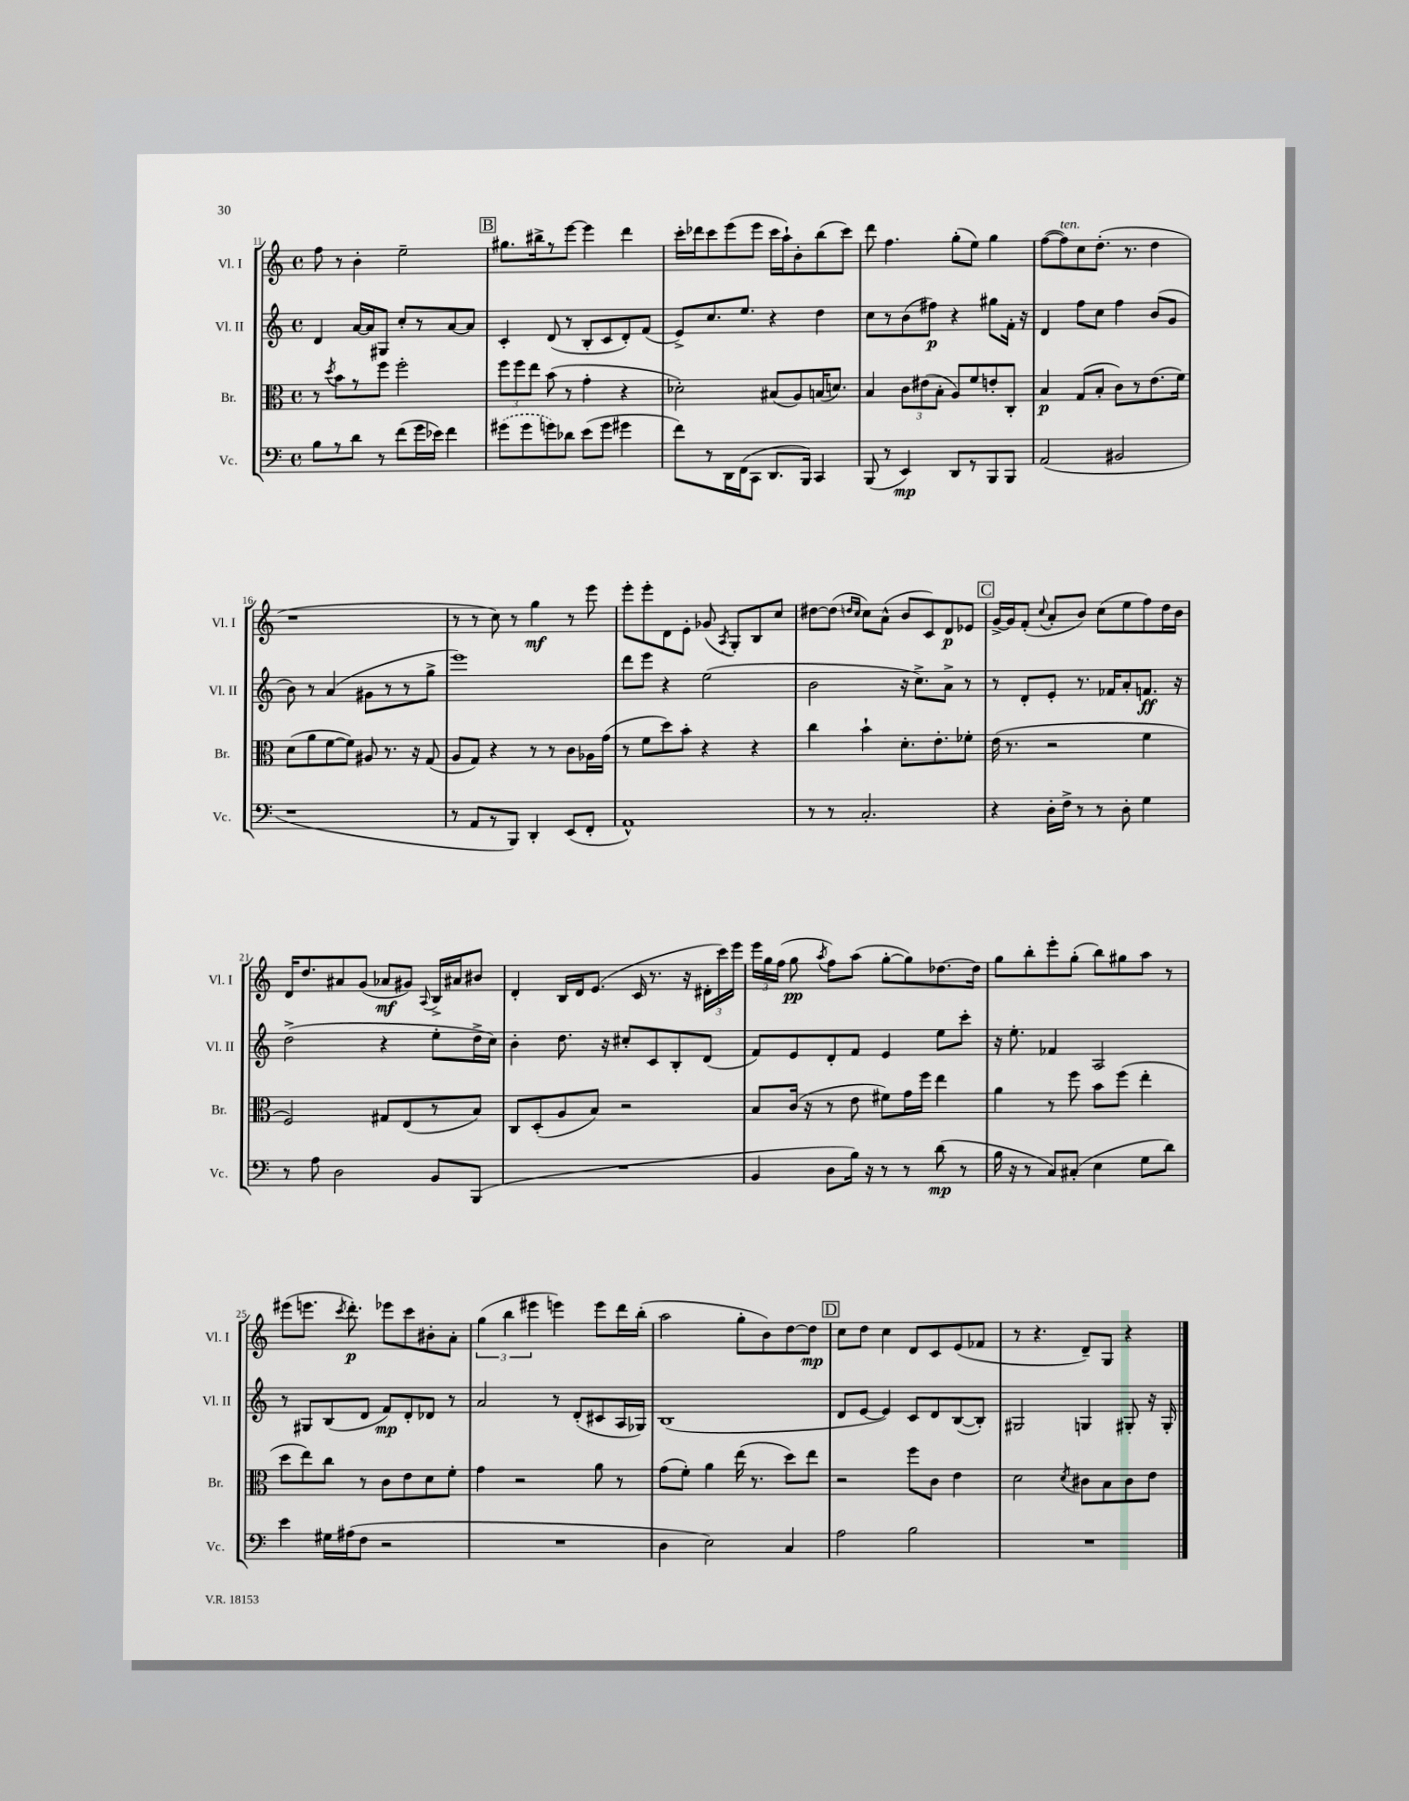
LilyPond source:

<<
\new StaffGroup <<
\new Staff = "s0" \with { instrumentName = "Vl. I" shortInstrumentName = "Vl. I" } {
    \clef treble \key c \major \defaultTimeSignature \time 4/4
    \autoBeamOff f''8 r8 b'4-. e''2-- |
    \mark \markup { \box "B" } gis''8.[ bis''16-> r8 e'''8]~ e'''4 d'''4 |
    c'''16[-. des'''16 c'''8 e'''8( e'''8] c'''16[ a''16-!) b'8-. b''8( c'''8]) |
    d'''8 f''4. g''8[-.( e''8]) g''4 |
    f''8[~( f''8^\markup { \italic "ten." }) c''8 d''8.]-.( r8. d''4 |
    r1 |
    r8 r8 c''8) r8 g''4\mf r8 e'''8 |
    e'''8[-. e'''8-. d'8 e'8]-. ges'8( \acciaccatura { a8 } g8[-.) b8 c''8] |
    dis''8[~ dis''8]( \grace { d''16[ c''16] } c''8[) a'8]-^( b'8[ c'8) d'8\p ees'8] |
    \mark \markup { \box "C" } g'16[~-> g'16 f'8]-.( \appoggiatura { c''8 } a'8[-. b'8]) c''8[( e''8 f''8) d''16 b'16] |
    d'16[ d''8. ais'8 g'8]( aes'8[\mf gis'8]) \appoggiatura { a8 } b16[-> ais'16 bis'8] |
    d'4-. b16[ d'16 e'8.]( c'16 r8. r16 \tuplet 3/2 { dis'16[-. c'''16) e'''16] } |
    \tuplet 3/2 { e'''16[ g''16 f''16]( } g''8\pp \acciaccatura { a''8 } f''8[) a''8]( g''8[~-. g''8) des''8.~ des''16] |
    g''8[ b''8-. e'''8-. g''8]-.( b''8[) gis''8 a''8] r8 |
    eis'''8[( e'''8.] \acciaccatura { c'''8 } d'''8.-.\p) ees'''8[ c'''8 bis'8-. a'8]-. |
    \tuplet 3/2 { g''4( b''4 eis'''4 } e'''4) e'''8[ d'''16 b''16]-.( |
    a''2 g''8[-. b'8) d''8~ d''8]\mp |
    \mark \markup { \box "D" } c''8[ d''8] c''4 d'8[ c'8 e'8( fes'8] |
    r8 r4. d'8[--) g8] r4 \bar "|." |
}
\new Staff = "s1" \with { instrumentName = "Vl. II" shortInstrumentName = "Vl. II" } {
    \clef treble \key c \major \defaultTimeSignature \time 4/4
    \autoBeamOff d'4 a'16[~ a'16 gis8] c''8[-. r8 a'8~ a'8] |
    \mark \markup { \box "B" } c'4-. d'8( r8 b8[-. c'8 d'8-.) f'8]( |
    e'8[->) c''8. e''8.] r4 d''4 |
    c''8[ r8 b'8( fis''8]\p) r4 gis''8[ f'16]-. r16 |
    d'4 f''8[ c''8] f''4 b'8[( g'8] |
    b'8) r8 a'4( gis'8[ r8 r8 g''8]-> |
    e'''1) |
    d'''8[ e'''8] r4 e''2( |
    b'2 r16 c''8.[->) a'8]-> r8 |
    \mark \markup { \box "C" } r8 d'8[-. e'8]-. r8. fes'16[ a'8-. f'8.]\ff r16 |
    d''2->( r4 e''8[-. d''16-> c''16]) |
    b'4-. d''8. r16 cis''8[-. c'8 b8-. d'8]( |
    f'8[) e'8 d'8-. f'8] e'4 e''8[ c'''8]-. |
    r16 e''8.-. fes'4 a2 |
    r8 gis8[ b8( d'8] f'8[\mp) d'8-. des'8] r8 |
    a'2 r8 d'8[-.( cis'8 a16 ges16]) |
    b1( |
    \mark \markup { \box "D" } d'8[ e'8]~ e'4) c'8[ d'8 b8~( b8]-.) |
    gis2 g4 gis8-. r16 gis16-. \bar "|." |
}
\new Staff = "s2" \with { instrumentName = "Br." shortInstrumentName = "Br." } {
    \clef alto \key c \major \defaultTimeSignature \time 4/4
    \autoBeamOff r8 \acciaccatura { d''8 } b'8[ r8 f''8] f''2-. |
    \mark \markup { \box "B" } \tuplet 3/2 { f''8[ f''8 e''8] } b'8( r8 g'4-. r4 |
    des'2-.) bis8[( a8) b16( d'8.]) |
    b4 \tuplet 3/2 { c'8[ eis'8( b8]-. } a8[) f'8 e'8-. c8]-. |
    b4\p g8[( b8]-. c'8[) r8 e'8.( f'16]) |
    d'8[( a'8 f'8~ f'8]) ais8 r8. r16 g8( |
    a8[ g8]) r4 r8 r8 c'8[ aes16 g'16]( |
    r8 f'8[ d''8) b'8]-. r4 r4 |
    c''4 b'4-! d'8.[-. e'8.-. fes'8]-. |
    \mark \markup { \box "C" } e'16( r8. r2 f'4 |
    f2) gis8[ e8( r8 b8]) |
    c8[ d8-.( a8 b8]) r2 |
    b8[ c'16]( r16 r8 e'8 fis'8[) g'16 f''16] e''4 |
    a'4 r8 f''8 b'8[ f''8]( e''4-. |
    d''8[ e''8) c''8] r8 c'8[ e'8 d'8 f'8]-. |
    g'4 r2 a'8 r8 |
    g'8[( f'8]-.) a'4 e''16( r8. d''8[) e''8] |
    \mark \markup { \box "D" } r2 f''8[ c'8] e'4 |
    d'2 \acciaccatura { d'8 } cis'8[ b8 cis'8 e'8] \bar "|." |
}
\new Staff = "s3" \with { instrumentName = "Vc." shortInstrumentName = "Vc." } {
    \clef bass \key c \major \defaultTimeSignature \time 4/4
    \autoBeamOff b8[ r8 d'8] r8 f'8[( g'16 ees'16]) f'4 |
    \mark \markup { \box "B" } \once \slurDashed gis'8[( gis'8 g'8) des'8] e'8[( g'8] gis'4 |
    f'8[) r8 d,16 f,16( c,8] d,8.[ b,,16]) c,4 |
    b,,8( r8 e,4\mp) d,8[ r8 b,,8 b,,8] |
    a,2( bis,2 |
    r1 |
    r8 a,8[ r8 b,,8]) d,4-. e,8[( f,8]-. |
    a,1-^) |
    r8 r8 c2.-. |
    \mark \markup { \box "C" } r4 d16[-. f16]-> r8 r8 d8-. g4 |
    r8 a8 d2 b,8[ b,,8]( |
    R1 |
    b,4 d8[ b16]) r16 r8 r8 d'8\mp( r8 |
    b16 r16 r8 c8[) cis8]-.( e4 g8[ d'8]) |
    e'4 gis16[ ais16( f8] r2 |
    R1 |
    d4 e2) c4 |
    \mark \markup { \box "D" } a2 b2 |
    R1 \bar "|." |
}
>>
>>
\layout { \context { \Score currentBarNumber = #11 } }
